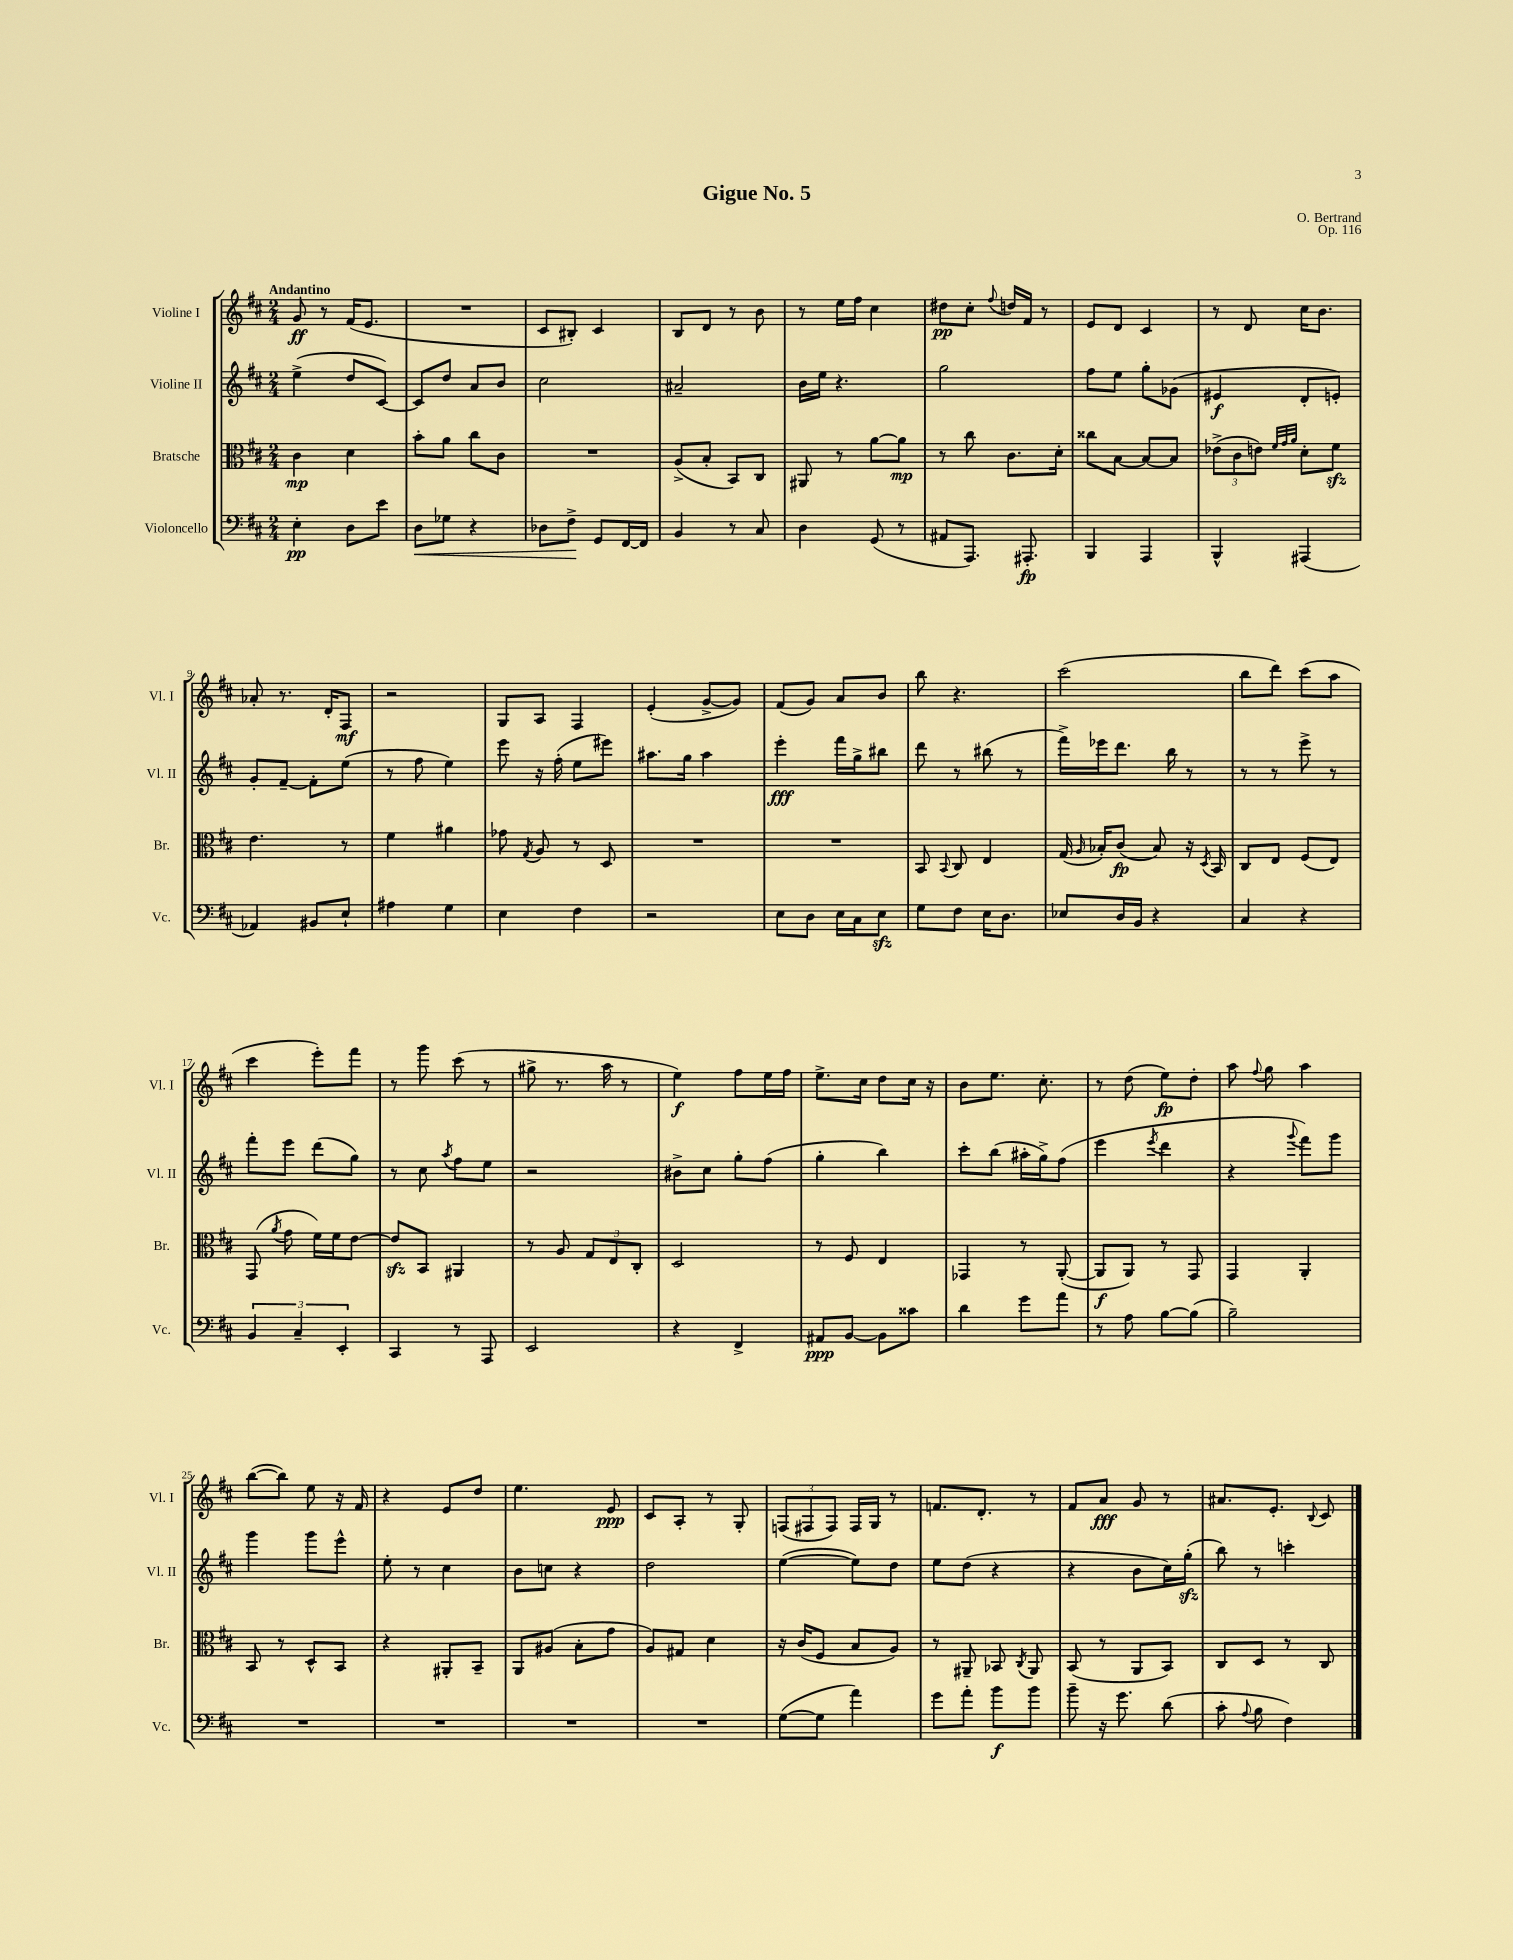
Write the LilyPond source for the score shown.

\header { title = "Gigue No. 5" composer = "O. Bertrand" opus = "Op. 116" }
<<
\new StaffGroup <<
\new Staff = "s0" \with { instrumentName = "Violine I" shortInstrumentName = "Vl. I" } {
    \clef treble \key d \major \numericTimeSignature \time 2/4 \tempo "Andantino"
    \autoBeamOff g'8\ff r8 fis'16[( e'8.] |
    R2 |
    cis'8[ bis8]-.) cis'4 |
    b8[ d'8] r8 b'8 |
    r8 e''16[ fis''16] cis''4 |
    dis''8[\pp cis''8]-. \appoggiatura { fis''8 } d''16[ fis'16] r8 |
    e'8[ d'8] cis'4 |
    r8 d'8 cis''16[ b'8.] |
    aes'8-. r8. d'16[-. fis8]\mf |
    r2 |
    g8[ a8] fis4 |
    e'4-.( g'8[~-> g'8]) |
    fis'8[( g'8]) a'8[ b'8] |
    b''8 r4. |
    cis'''2( |
    b''8[ d'''8]) cis'''8[( a''8] |
    cis'''4 e'''8[-.) fis'''8] |
    r8 g'''8 cis'''8( r8 |
    gis''8-> r8. a''16 r8 |
    e''4\f) fis''8[ e''16 fis''16] |
    e''8.[-> cis''16] d''8[ cis''16] r16 |
    b'8[ e''8.] cis''8.-. |
    r8 d''8( e''8[\fp) d''8]-. |
    a''8 \appoggiatura { fis''8 } g''8 a''4 |
    b''8[~( b''8]) e''8 r16 fis'16 |
    r4 e'8[ d''8] |
    e''4. e'8\ppp |
    cis'8[ a8]-. r8 g8-. |
    \tuplet 3/2 { f8[( fis8 fis8]) } fis16[ g16] r8 |
    f'8.[ d'8.]-. r8 |
    fis'8[ a'8]\fff g'8 r8 |
    ais'8.[ e'8.]-. \appoggiatura { b8 } cis'8 \bar "|." |
}
\new Staff = "s1" \with { instrumentName = "Violine II" shortInstrumentName = "Vl. II" } {
    \clef treble \key d \major \numericTimeSignature \time 2/4
    \autoBeamOff e''4->( d''8[ cis'8]~) |
    cis'8[ d''8] a'8[ b'8] |
    cis''2 |
    ais'2-- |
    b'16[ e''16] r4. |
    g''2 |
    fis''8[ e''8] g''8[-. ges'8]( |
    eis'4\f d'8[-. e'8]-.) |
    g'8[-. fis'8]~-- fis'8[-. e''8]( |
    r8 fis''8 e''4) |
    e'''8 r16 fis''16-.( e''8[ eis'''8]) |
    ais''8.[ g''16] ais''4 |
    e'''4-.\fff fis'''16[ g''16-> bis''8] |
    d'''8 r8 bis''8( r8 |
    fis'''16[->) ees'''16 d'''8.] b''16 r8 |
    r8 r8 e'''8-> r8 |
    fis'''8[-. e'''8] d'''8[( g''8]) |
    r8 cis''8 \acciaccatura { a''8 } fis''8[ e''8] |
    r2 |
    bis'8[-> cis''8] g''8[-. fis''8]( |
    g''4-. b''4) |
    cis'''8[-. b''8]( ais''16[-. g''16->) fis''8]( |
    e'''4 \acciaccatura { e'''8 } d'''4 |
    r4 \appoggiatura { g'''8 } fis'''8[) g'''8] |
    g'''4 g'''8[ e'''8]-^ |
    e''8-. r8 cis''4 |
    b'8[ c''8] r4 |
    d''2 |
    e''4~( e''8[) d''8] |
    e''8[ d''8]( r4 |
    r4 b'8[ cis''16) g''16]-.\sfz( |
    b''8) r8 c'''4-. \bar "|." |
}
\new Staff = "s2" \with { instrumentName = "Bratsche" shortInstrumentName = "Br." } {
    \clef alto \key d \major \numericTimeSignature \time 2/4
    \autoBeamOff cis'4\mp d'4 |
    b'8[-. a'8] cis''8[ cis'8] |
    R2 |
    a8[->( b8]-. b,8[) cis8] |
    ais,8 r8 a'8[~ a'8]\mp |
    r8 cis''8 cis'8.[ d'16]-. |
    cisis''8[ b8]~ b8[~ b8] |
    \tuplet 3/2 { ees'8[->( cis'8 e'8]) } \grace { fis'32[ g'32 a'32] } d'8[-. fis'8]\sfz |
    e'4. r8 |
    fis'4 ais'4 |
    ges'8 \acciaccatura { g8 } a8 r8 d8 |
    R2 |
    R2 |
    b,8 \appoggiatura { b,8 } cis8 e4 |
    g16( \grace { a16 } bes16[-.) cis'8]\fp( bes8) r16 \acciaccatura { d8 } b,16 |
    cis8[ e8] fis8[( e8]) |
    g,8( \acciaccatura { a'8 } g'8 fis'16[) fis'16 e'8]~ |
    e'8[\sfz b,8] ais,4 |
    r8 a8 \tuplet 3/2 { g8[ e8 cis8]-. } |
    d2 |
    r8 fis8 e4 |
    ges,4 r8 a,8~-.( |
    a,8[\f a,8]) r8 g,8 |
    g,4 a,4-. |
    b,8 r8 d8[-^ b,8] |
    r4 ais,8[-. b,8]-- |
    a,8[ ais8]( b8[-. g'8] |
    a8[) gis8] d'4 |
    r16 cis'16[( fis8] b8[ a8]) |
    r8 ais,8-- bes,8 \acciaccatura { cis8 } ais,8 |
    b,8( r8 a,8[ b,8]) |
    cis8[ d8] r8 cis8 \bar "|." |
}
\new Staff = "s3" \with { instrumentName = "Violoncello" shortInstrumentName = "Vc." } {
    \clef bass \key d \major \numericTimeSignature \time 2/4
    \autoBeamOff e4-.\pp d8[ e'8] |
    d8[\< ges8] r4 |
    des8[ fis8]->\! g,8[ fis,16~ fis,16] |
    b,4 r8 cis8 |
    d4 g,8( r8 |
    ais,8[ a,,8.]) ais,,8.-.\fp |
    b,,4 a,,4 |
    b,,4-^ ais,,4( |
    aes,4) bis,8[ e8]-! |
    ais4 g4 |
    e4 fis4 |
    r2 |
    e8[ d8] e16[ cis16 e8]\sfz |
    g8[ fis8] e16[ d8.] |
    ees8[ d16 b,16] r4 |
    cis4 r4 |
    \tuplet 3/2 { b,4 cis4-- e,4-. } |
    cis,4 r8 a,,8 |
    e,2 |
    r4 fis,4-> |
    ais,8[\ppp b,8]~ b,8[ cisis'8] |
    d'4 g'8[ a'8] |
    r8 a8 b8[~ b8]( |
    b2--) |
    R2 |
    R2 |
    R2 |
    R2 |
    g8[~( g8] a'4) |
    g'8[ a'8]-. b'8[\f b'8] |
    b'8-- r16 g'8. d'8( |
    cis'8-. \appoggiatura { a8 } b8 fis4) \bar "|." |
}
>>
>>
